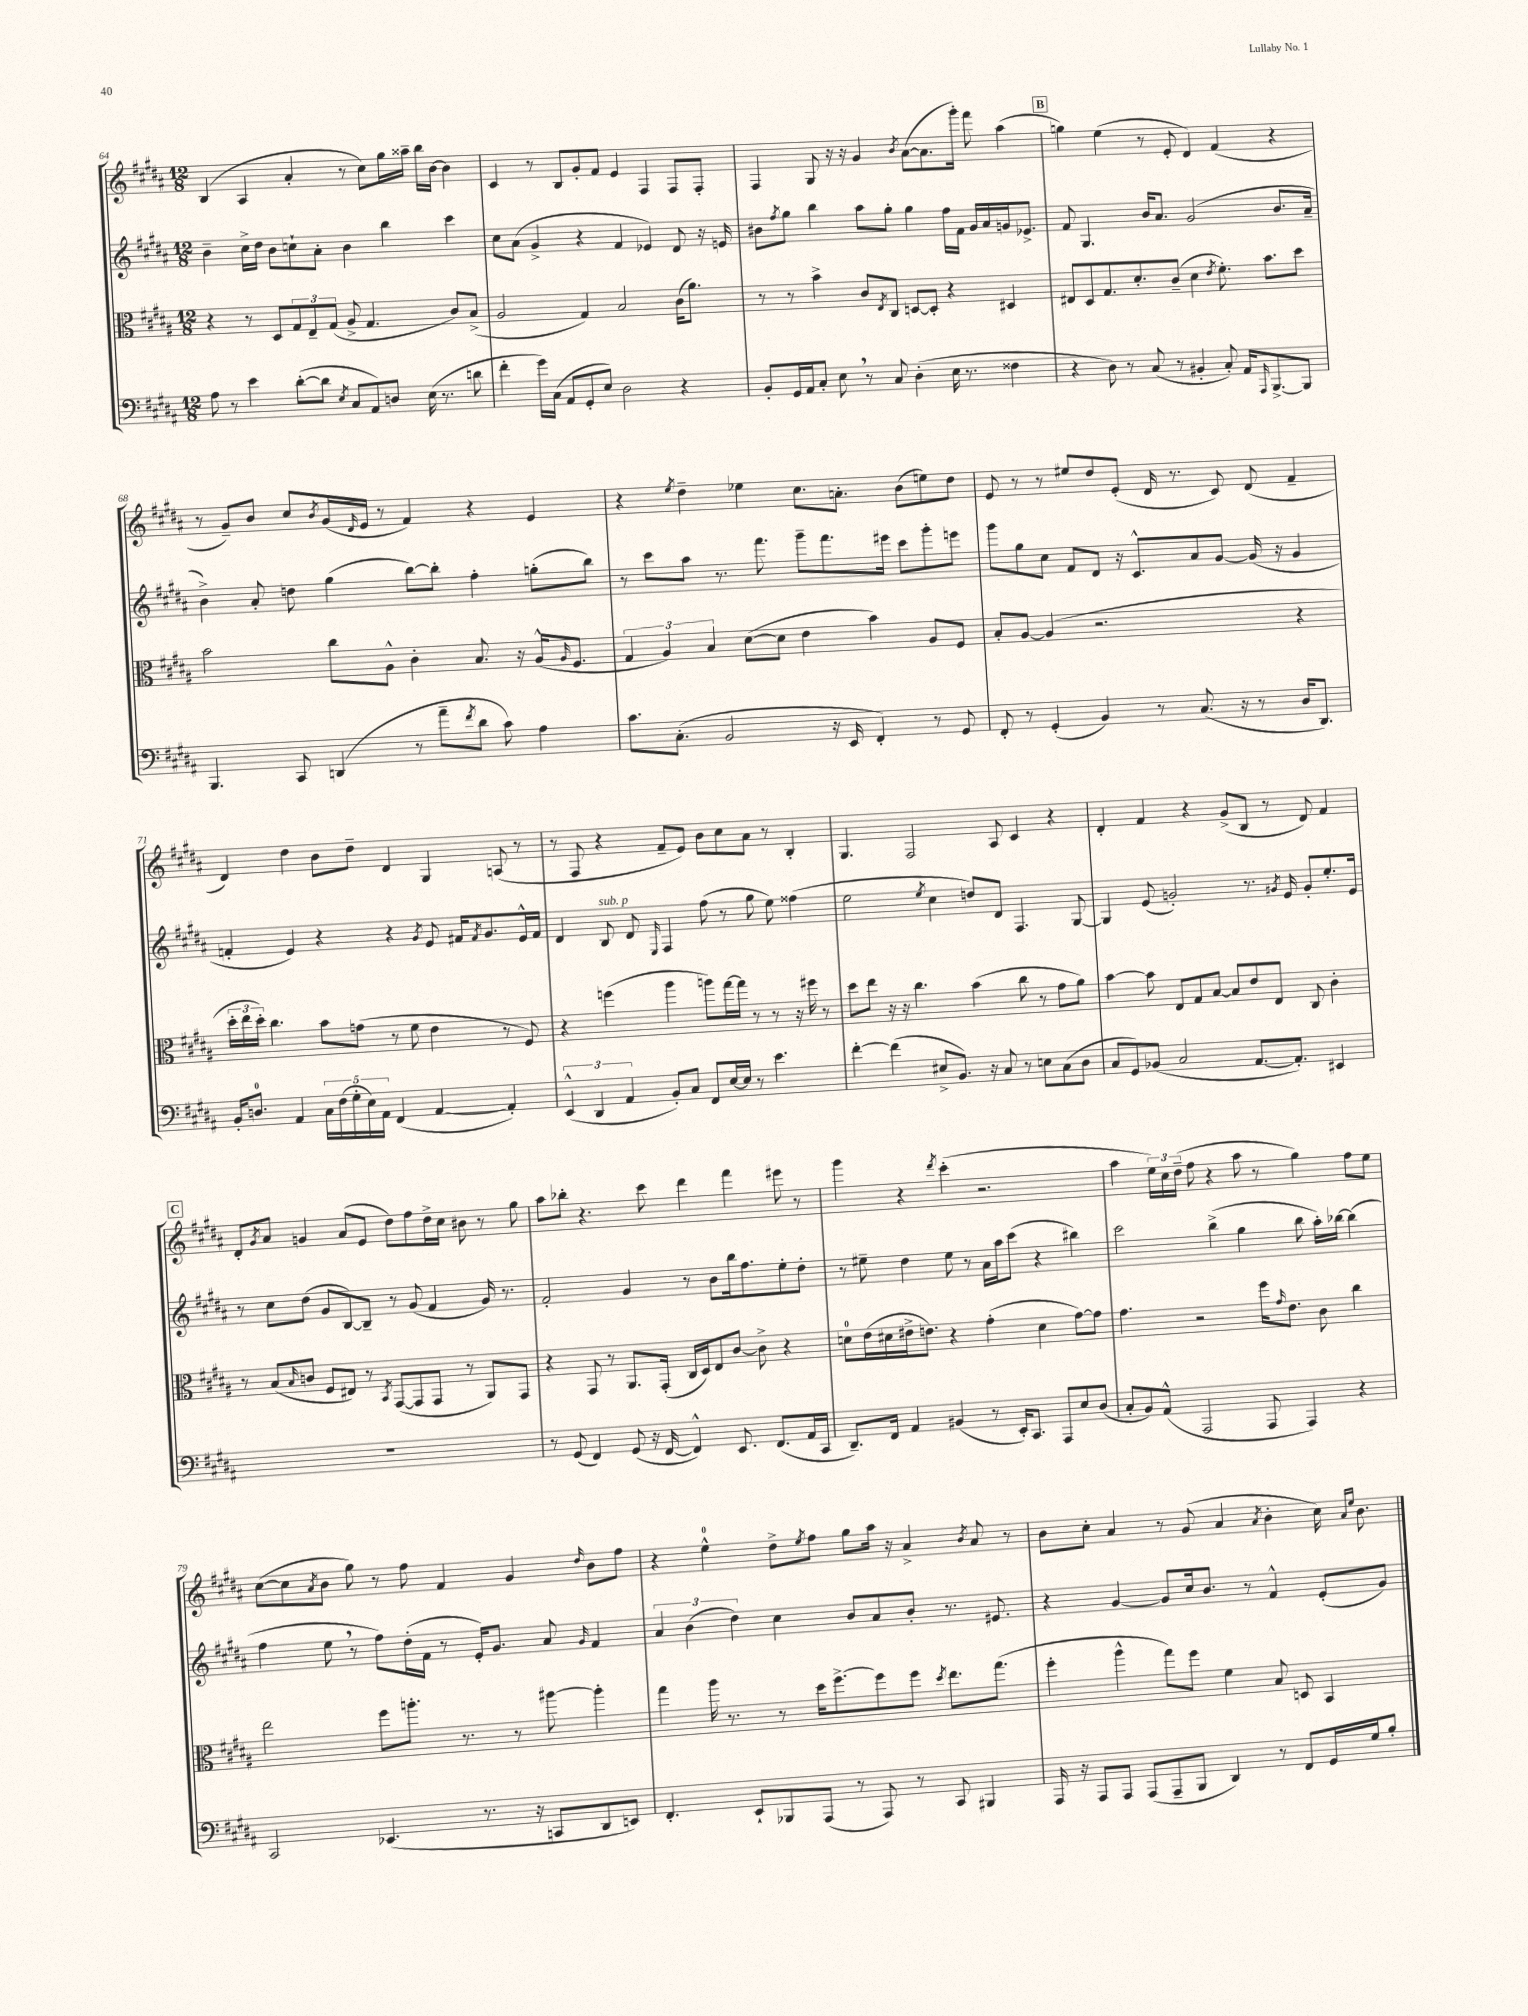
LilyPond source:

<<
\new StaffGroup <<
\new Staff = "s0" {
    \clef treble \key b \major \numericTimeSignature \time 12/8
    b4( ais4 ais'4-. r8 cis''8) gis''16 aisis''16-- b''16 b'16~ b'4 |
    cis'4 r8 b8 gis'8-. fis'8 e'4 fis4 fis8 fis8-. |
    fis4 gis8 r16 r16 gis'4 \acciaccatura { b'8 } ais'8~( ais'8. gis'''16-.) fis'''8 ais''4( |
    \mark \markup { \box "B" } g''4) e''4( r8 e'8-. dis'4) fis'4( r4 |
    r8 gis'8--) b'8 cis''8 \acciaccatura { b'8 } gis'16( \grace { dis'16 } e'16 r8 fis'4) r4 e'4 |
    r4 \acciaccatura { e''8 } dis''4-- ees''4 cis''8. a'8.-. b'8( e''8) dis''8 |
    e'8 r8 r8 eis''8 dis''8 e'8-.( dis'16 r8. cis'8) dis'8( fis'4-- |
    dis'4) dis''4 b'8 dis''8-- dis'4 gis4 a8( r8 |
    r8 fis8 r4 fis'8-- e'8) b'8 cis''8 ais'8 r8 b4-. |
    gis4. fis2 ais8 cis'4 r4 |
    dis'4-. fis'4 r4 gis'8->( b8 r8 dis'8) fis'4 |
    \mark \markup { \box "C" } dis'8-. \acciaccatura { gis'8 } ais'8 g'4 ais'8( e'8 dis''8) fis''8 dis''16-> cis''16 bis'8 r8 gis''8 |
    ais''8 bes''8-. r4. cis'''8 dis'''4 fis'''4 eis'''8 r8 |
    gis'''4 r4 \acciaccatura { dis'''8 } cis'''4-.( r2. |
    ais''4 \tuplet 3/2 { e''16) cis''16 dis''16--( } fis''8 r4 ais''8 r8 gis''4) fis''8 e''8 |
    cis''8~( cis''8 \acciaccatura { ais'8 } b'8 gis''8) r8 fis''8 fis'4 gis'4 \grace { dis''16 } b'8 fis''8 |
    r4 e''4-0-^ dis''8-> \acciaccatura { e''8 } fis''8 gis''8 ais''16 r16 ais'4-> \acciaccatura { b'8 } ais'8 r8 |
    b'8 cis''8-. ais'4 r8 gis'8( ais'4 \acciaccatura { ais'8 } b'4-. cis''16) \grace { ais'16 e''16 } b'8. \bar "|." |
}
\new Staff = "s1" {
    \clef treble \key b \major \numericTimeSignature \time 12/8
    b'4-- cis''16-> dis''16 b'8 c''8-! ais'8-. b'4 b''4 cis'''4 |
    cis''8 ais'8( gis'4-> r4 fis'4 ees'4) dis'8 r16 e'16 |
    bis'8 \acciaccatura { fis''8 } gis''8 b''4 ais''8 gis''8-. gis''4 fis''16 fis'16 gis'16 ais'16 g'16 ees'8.-> |
    \mark \markup { \box "B" } fis'8 gis4. b'16 ais'8. gis'2( b'8. ais'16-- |
    b'4->) ais'8-. d''8 gis''4( b''8~) b''8-. fis''4-. g''8-.( b''8) |
    r8 cis'''8 ais''8 r8. fis'''8. gis'''8-- fis'''8. eis'''16 cis'''8 gis'''8-. e'''8 |
    gis'''8 gis''8 cis''8 fis'8 dis'8 r16 cis'8.-^ ais'8 gis'8~ gis'16( r16 gis'4 |
    f'4-. e'4) r4 r4 \acciaccatura { gis'8 } e'8 fis'16 \acciaccatura { fis'8 } gis'8. e'16-^ fis'16 |
    dis'4 b8^\markup { \italic "sub. p" } dis'8 \grace { e16 } fis4 fis''8( r8 gis''8 e''8) fisis''4( |
    e''2 \acciaccatura { e''8 } cis''4 d''8) dis'8 fis4. gis8~ |
    gis4 e'8( g'2-.) r8. \acciaccatura { gis'8 } e'16 gis'8-. e''8.-. e'16 |
    \mark \markup { \box "C" } r8 cis''8 dis''8( gis'8 b8~) b8-- r8 gis'8( fis'4 gis'16) r8. |
    fis'2-. gis'4 r8 b'8 b''16 fis''8. e''8-. dis''8-. |
    r8 eis''8-- dis''4 eis''8 r8 ais'16 ais''16 cis'''8( r4 bis''4) |
    cis'''2 b''4->( gis''4 b''8 ais''16-.) bes''16~ bes''4( |
    fis''4 e''8 \breathe r8 fis''8) dis''16-.( fis'16 r8 e'16-.) gis'8. ais'8 \grace { gis'16 } fis'4 |
    \tuplet 3/2 { ais'4 b'4( dis''4) } cis''4 b'8 ais'8 b'8-. r8. eis'8. |
    r4 gis'4~ gis'8 cis''16 b'8. r8 fis'4-^ e'8-.( gis'8) \bar "|." |
}
\new Staff = "s2" {
    \clef alto \key b \major \numericTimeSignature \time 12/8
    r4 r8 dis8 \tuplet 3/2 { gis8 e8-- gis8( } ais8-> gis4. cis'8) b8->( |
    ais2 gis4) b2 cis'16( ais'8.) |
    r8 r8 b'4-> cis'8 \acciaccatura { e8 } cis8 d8~ d8-. r4 dis4 |
    \mark \markup { \box "B" } eis8 dis8 gis8. dis'8.-. cis'8--( dis'4 \acciaccatura { e'8 } fis'8.-.) b'8. dis''8 |
    b'2 cis''8 ais8-^ cis'4-. b8. r16 ais16-^( \grace { ais16 } fis8. |
    \tuplet 3/2 { gis4 ais4) b4 } dis'8~( dis'8 e'4 b'4) ais8 fis8 |
    b8-. ais8~ ais4( r2. r4 |
    \tuplet 3/2 { dis''16-. e''16 dis''16-.) } cis''4. b'8 g'8( r8 fis'8 e'4 r8 fis8) |
    r4 f''4( ais''4 a''8) gis''16~ gis''16 r8 r8 r16 fis''16 r8 |
    dis''8 e''8 r16 r16 cis''4. b'4( cis''8 r8 gis'8 ais'8) |
    b'4~ b'8 e8 gis8 b8~ b8 e'8 e8 cis8 cis'4-. |
    \mark \markup { \box "C" } r8 b8( \grace { b16 } c'8 fis8 eis8) r8 \acciaccatura { b,8 } gis,8~( gis,8 gis,8 r8 ais,8) gis,8 |
    r4 gis,8 r8 ais,8. gis,16-.( cis16 dis16) e8 cis'8~ cis'8-> r4 |
    d'8-0 e'16( dis'16 eis'16-> e'8.) r4 gis'4-.( dis'4 gis'8~) gis'8 |
    gis'4. r2 fis''16 \grace { gis'16 } e'8. cis'8 cis''4 |
    e''2 fis''8 a''8.-. r8. r8 ais''8~ ais''4-. |
    gis''4 ais''16 r8. r8 dis''16 fis''8.~-> fis''8 fis''8 \acciaccatura { dis''8 } e''8. gis''8.( |
    fis''4-. ais''4-^ gis''8) fis''8 fis'4 b8 d8 b,4 \bar "|." |
}
\new Staff = "s3" {
    \clef bass \key b \major \numericTimeSignature \time 12/8
    ais8 r8 e'4 dis'8~-.( dis'8 \acciaccatura { e8 } cis8 ais,8) d8 e16( r8. d'8 |
    fis'4-. gis'16) cis16( ais,8 gis,8-. e8) dis2 r4 |
    b,8-. gis,16 ais,16 cis8-. e8 \breathe r8 cis8 dis4-.( e16 r8. fisis4 |
    \mark \markup { \box "B" } r4 dis8) r8 cis8( r8 bis,4-. cis8-.) ais,16 \grace { ais,,16 } b,,8.~-> b,,8 |
    b,,4. cis,8 d,4( r8 ais'8-- \acciaccatura { fis'8 } dis'8 cis'8) ais4 |
    cis'8. cis8.-.( b,2 r16 e,16 fis,4-.) r8 gis,8 |
    fis,8-. r8 gis,4-.( b,4) r8 cis8.( r16 r8 dis16 dis,8.) |
    b,16-. d8.-0 ais,4 \tuplet 5/4 { cis16 fis16( gis16-. e16) ais,16 } fis,4( ais,4~ ais,4-.) |
    \tuplet 3/2 { e,4-^( dis,4 ais,4 } b,8-.) cis8 fis,8 e16~ e16 r8 e'4. |
    fis'4~-. fis'4( eis8-> b,8.) r16 cis8 r8 e8 cis8( dis8 |
    cis8 gis,8) bes,8( cis2 ais,8.~ ais,8.-.) eis,4 |
    \mark \markup { \box "C" } R1. |
    r8 gis,8( fis,4) gis,8( r16 fis,16~ fis,4-^) e,8. fis,8.( ais,16 cis,16 |
    dis,8.--) fis,16 ais,4 bis,4( r8 e,16-.) cis,8. ais,,8 e8 dis8( |
    cis8-. b,8) ais,8-^( ais,,2 ais,,8 ais,,4) r4 |
    cis,2 ees,4.( r8. r16 c,8 dis,8 e,8) |
    fis,4.-. e,8-! bes,,8 ais,,8( r8 ais,,8) r8 cis,8 bis,,4 |
    ais,,16 r16 ais,,8 ais,,8 ais,,8( ais,,8-- b,,8 dis,4) r8 fis,8 gis,16 gis16 b8-. \bar "|." |
}
>>
>>
\layout { \context { \Score currentBarNumber = #64 } }
